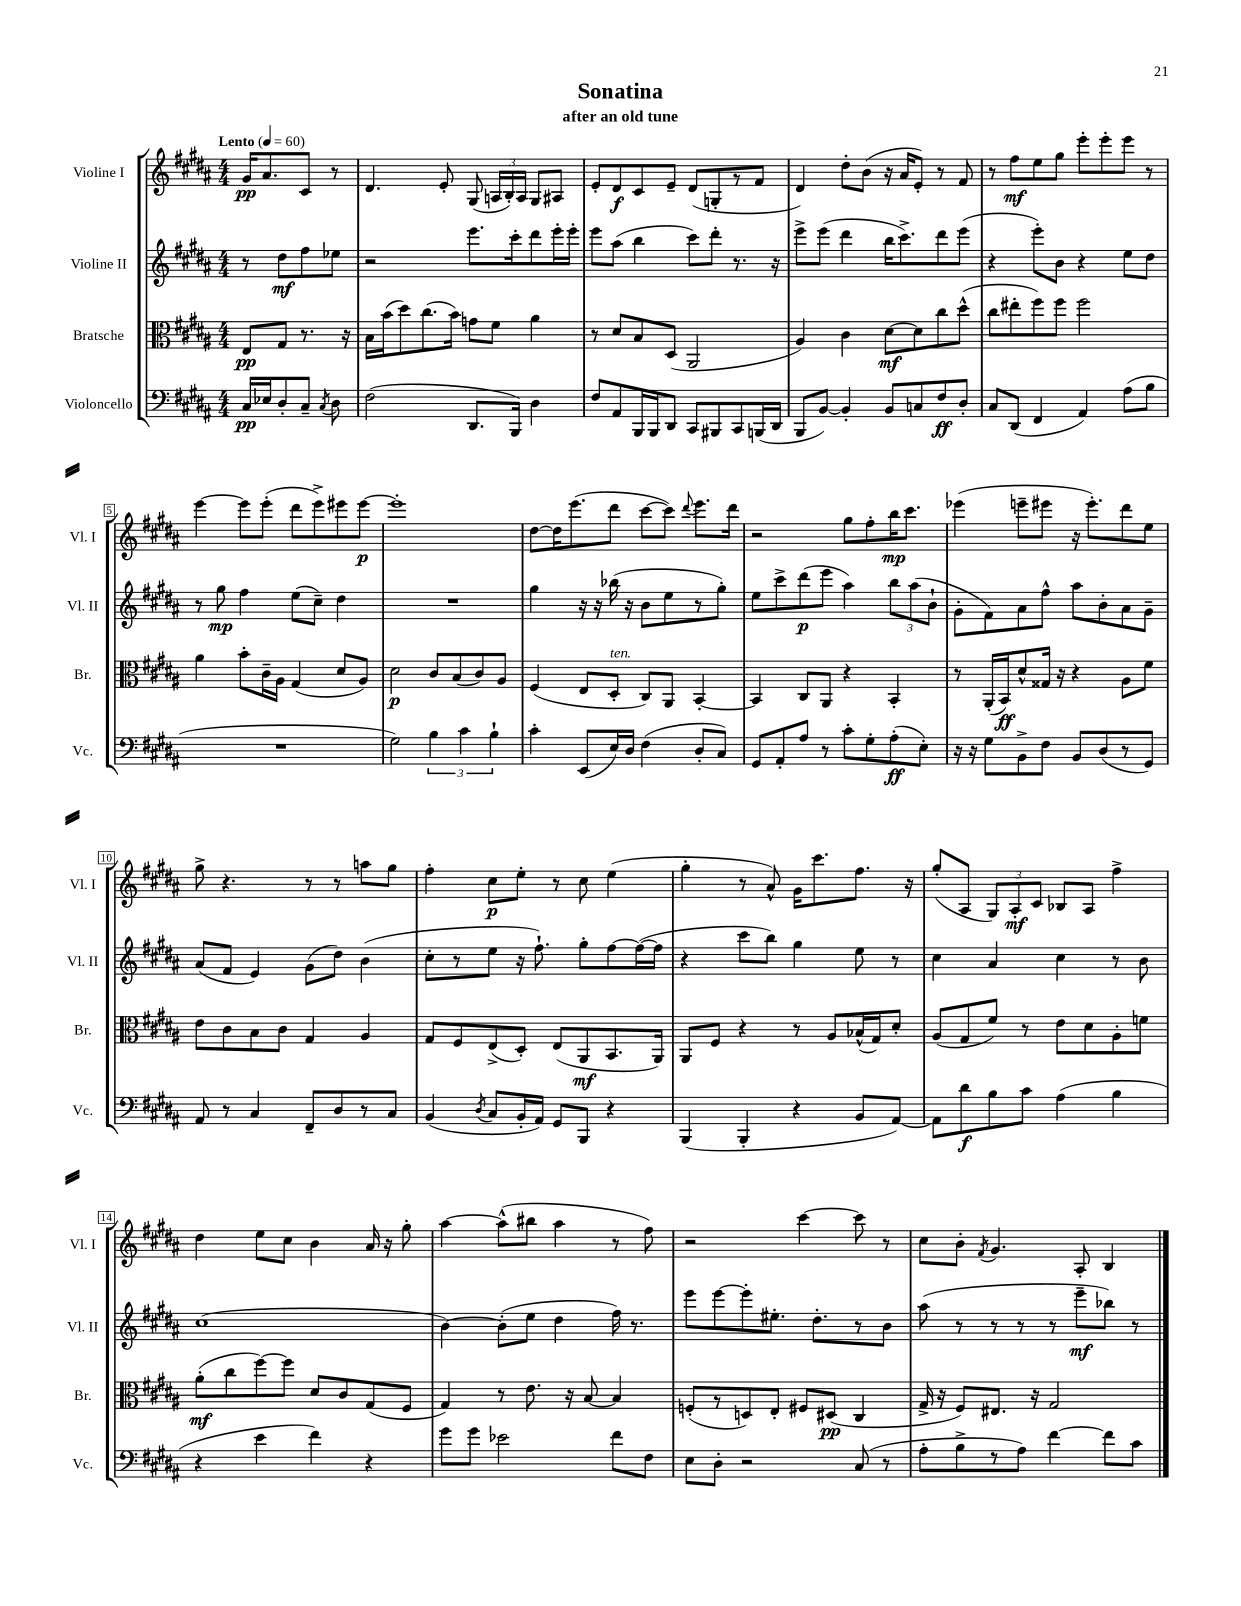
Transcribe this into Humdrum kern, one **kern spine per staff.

**kern	**dynam	**kern	**dynam	**kern	**dynam	**kern	**dynam
*part4	*part4	*part3	*part3	*part2	*part2	*part1	*part1
*staff4	*staff4	*staff3	*staff3	*staff2	*staff2	*staff1	*staff1
*I"Violoncello	*	*I"Bratsche	*	*I"Violine II	*	*I"Violine I	*
*I'Vc.	*	*I'Br.	*	*I'Vl. II	*	*I'Vl. I	*
*clefF4	*	*clefC3	*	*clefG2	*	*clefG2	*
*k[f#c#g#d#a#]	*	*k[f#c#g#d#a#]	*	*k[f#c#g#d#a#]	*	*k[f#c#g#d#a#]	*
*M4/4	*	*M4/4	*	*M4/4	*	*M4/4	*
*MM60	*	*MM60	*	*MM60	*	*MM60	*
=	=	=	=	=	=	=	=
!	!	!	!	!	!	!LO:TX:a:B:t=Lento	!
16C#/LL	pp	8E/L	pp	8r	.	16g#/KL	pp
16E-X/J	.	.	.	.	.	8.a#/	.
8D#'/	.	8G#/J	.	8dd#\L	mf	.	.
8C#~/J	.	8.r	.	8ff#\	.	8c#/J	.
8qC#/	.	.	.	.	.	.	.
8D#\	.	.	.	8ee-X\J	.	8r	.
.	.	16r	.	.	.	.	.
=1	=1	=1	=1	=1	=1	=1	=1
(2F#\	.	16B\LL	.	2r	.	4.d#/	.
.	.	(16b\J	.	.	.	.	.
.	.	8dd#\)	.	.	.	.	.
.	.	(8.cc#\	.	.	.	.	.
.	.	.	.	.	.	8e'/	.
.	.	16b\Jk)	.	.	.	.	.
8.DD#/L	.	8gn\L	.	8.eee\L	.	(8G#/	.
.	.	8f#\J	.	.	.	24An/LL	.
.	.	.	.	.	.	24B'/)	.
16BBB/Jk)	.	.	.	16ccc#'\k	.	.	.
.	.	.	.	.	.	24A/JJ	.
4D#\	.	4a#\	.	8ddd#\	.	8G#/L	.
.	.	.	.	16eee'\L	.	8A#X/J	.
.	.	.	.	16eee'\JJ	.	.	.
=2	=2	=2	=2	=2	=2	=2	=2
8F#/L	.	8r	.	8eee\L	.	8e'/L	.
8AA#/	.	8d#/L	.	(8aa#\J	.	8d#/	f
16BBB/L	.	8B/	.	4bb\	.	8c#/	.
16BBB/J	.	.	.	.	.	.	.
8DD#/J	.	(8D#/J	.	.	.	8e~/J	.
8CC#/L	.	2AA#/	.	8ccc#\L)	.	(8d#/L	.
8BBB#X/	.	.	.	8ddd#'\J	.	8Gn'/	.
8CC#/	.	.	.	8.r	.	8r	.
(16BBBn/L	.	.	.	.	.	8f#/J	.
16DD#/JJ	.	.	.	16r	.	.	.
=3	=3	=3	=3	=3	=3	=3	=3
8BBB/L	.	4A#/)	.	8eee^\L	.	4d#/)	.
[8BB/J)	.	.	.	(8eee\J	.	.	.
4BB'/]	.	4c#\	.	4ddd#\	.	8dd#'\L	.
.	.	.	.	.	.	(8b\J	.
8BB/L	.	[8d#\L	mf	16bb\KL	.	16r	.
.	.	.	.	8.ccc#^\)	.	16a#/KL	.
8Cn/	.	8d#\]	.	.	.	8e'/J)	.
8F#/	ff	8cc#\	.	8ddd#\	.	8r	.
8D#'/J	.	(8dd#^^\J	.	(8eee\J	.	8f#/	.
=4	=4	=4	=4	=4	=4	=4	=4
8C#/L	.	8cc#\L	.	4r	.	8r	.
(8DD#/J	.	8ee#X'\	.	.	.	8ff#\L	mf
4FF#/	.	8ff#\)	.	8eee'\L)	.	8ee\	.
.	.	8ff#\J	.	8b\J	.	8gg#\J	.
4AA#/)	.	2ff#\	.	4r	.	8eee'\L	.
.	.	.	.	.	.	8eee'\	.
(8A#\L	.	.	.	8ee\L	.	8eee\J	.
8B\J	.	.	.	8dd#\J	.	8r	.
!!LO:LB:g=z
=5	=5	=5	=5	=5	=5	=5	=5
1r	.	4a#\	.	8r	.	[4eee\	.
.	.	.	.	8gg#\	mp	.	.
.	.	8b'\L	.	4ff#\	.	8eee\L]	.
.	.	16c#~\L	.	.	.	(8eee'\J	.
.	.	16A#\JJ	.	.	.	.	.
.	.	(4G#/	.	(8ee\L	.	8ddd#\L	.
.	.	.	.	8cc#~\J)	.	8eee^\)	.
.	.	8d#/L	.	4dd#\	.	8eee#X\	.
.	.	8A#/J)	.	.	.	[8eee#\J	p
=6	=6	=6	=6	=6	=6	=6	=6
2G#\)	.	2d#\	p	1r	.	1eee#']	.
6B\	.	8c#/L	.	.	.	.	.
.	.	(8B/	.	.	.	.	.
6c#\	.	.	.	.	.	.	.
.	.	8c#/)	.	.	.	.	.
6B`\	.	.	.	.	.	.	.
.	.	8A#/J	.	.	.	.	.
=7	=7	=7	=7	=7	=7	=7	=7
4c#'\	.	(4F#/	.	4gg#\	.	[8dd#\L	.
.	.	.	.	.	.	16dd#\K]	.
.	.	.	.	.	.	(8.eee\	.
(8EE/L	.	8E/L	.	16r	.	.	.
.	.	.	.	16r	.	.	.
!	!	!LO:TX:a:i:t=ten.	!	!	!	!	!
16E/L)	.	8D#'/J	.	(16bb-X\	.	8ddd#\J	.
16D#/JJ	.	.	.	16r	.	.	.
(4F#\	.	8C#/L)	.	8b\L	.	[8ccc#\L	.
.	.	8AA#/J	.	8ee\	.	8ccc#\J])	.
.	.	.	.	.	.	8qqddd#/	.
8D#'/L	.	[4BB'/	.	8r	.	8.eee\L	.
8C#/J)	.	.	.	8gg#'\J)	.	.	.
.	.	.	.	.	.	16ddd#\Jk	.
=8	=8	=8	=8	=8	=8	=8	=8
8GG#/L	.	4BB/]	.	8ee\L	.	2r	.
8AA#'/	.	.	.	8ccc#^\	.	.	.
8A#/J	.	8C#/L	.	(8ddd#\	p	.	.
8r	.	8AA#/J	.	8eee\J	.	.	.
8c#'\L	.	4r	.	4aa#\)	.	8gg#\L	.
8G#'\	.	.	.	.	.	8ff#'\	.
(8A#'\	ff	4BB'/	.	12bb\L	.	16bb\K	mp
.	.	.	.	.	.	8.ccc#\J	.
.	.	.	.	(12aa#\	.	.	.
8E'\J)	.	.	.	.	.	.	.
.	.	.	.	12b`\J	.	.	.
=9	=9	=9	=9	=9	=9	=9	=9
16r	.	8r	.	8g#'\L	.	(4eee-X\	.
16r	.	.	.	.	.	.	.
8G#\L	.	(16AA#'/LL	.	8f#\)	.	.	.
.	.	16BB/J)	ff	.	.	.	.
8BB^\	.	8d#^^/	.	8a#\	.	8eeen~\L	.
8F#\J	.	16G##X/Jk	.	8ff#^^\J	.	8eee#X\J	.
.	.	16r	.	.	.	.	.
8BB/L	.	4r	.	8aa#\L	.	16r	.
.	.	.	.	.	.	8.eee#'\L)	.
(8D#/	.	.	.	8b'\	.	.	.
8r	.	8A#\L	.	8a#\	.	8ddd#\	.
8GG#/J)	.	8f#\J	.	8g#~\J	.	8ee\J	.
!!LO:LB:g=z
=10	=10	=10	=10	=10	=10	=10	=10
8AA#/	.	8e\L	.	(8a#/L	.	8gg#^\	.
8r	.	8c#\	.	8f#/J	.	4.r	.
4C#/	.	8B\	.	4e/)	.	.	.
.	.	8c#\J	.	.	.	.	.
8FF#~/L	.	4G#/	.	(8g#\L	.	8r	.
8D#/	.	.	.	8dd#\J)	.	8r	.
8r	.	4A#/	.	(4b\	.	8aan\L	.
8C#/J	.	.	.	.	.	8gg#\J	.
=11	=11	=11	=11	=11	=11	=11	=11
(4BB/	.	8G#/L	.	8cc#'\L	.	4ff#'\	.
.	.	8F#/	.	8r	.	.	.
8qD#/	.	.	.	.	.	.	.
8C#/L	.	(8E^/	.	8ee\J	.	8cc#\L	p
16BB'/L	.	8D#'/J)	.	16r	.	8ee'\J	.
16AA#/JJ)	.	.	.	8.ff#`\)	.	.	.
8GG#/L	.	(8E/L	.	.	.	8r	.
8BBB/J	.	8AA#/	mf	8gg#'\L	.	8cc#\	.
4r	.	8.BB/	.	[8ff#\	.	(4ee\	.
.	.	.	.	(16ff#\L_	.	.	.
.	.	16AA#/Jk)	.	16ff#\JJ]	.	.	.
=12	=12	=12	=12	=12	=12	=12	=12
(4BBB/	.	8AA#/L	.	4r	.	4gg#'\	.
.	.	8F#/J	.	.	.	.	.
4BBB'/	.	4r	.	8ccc#\L	.	8r	.
.	.	.	.	8bb\J)	.	8a#^^/)	.
4r	.	8r	.	4gg#\	.	16g#\KL	.
.	.	.	.	.	.	8.ccc#\	.
.	.	8A#/L	.	.	.	.	.
8BB/L	.	(16B-X^^/L	.	8ee\	.	8.ff#\J	.
.	.	16G#/J)	.	.	.	.	.
[8AA#/J)	.	8d#'/J	.	8r	.	.	.
.	.	.	.	.	.	16r	.
=13	=13	=13	=13	=13	=13	=13	=13
8AA#\L]	.	(8A#/L	.	4cc#\	.	(8gg#'/L	.
8d#\	f	8G#/	.	.	.	8A#/J	.
8B\	.	8f#/J)	.	4a#/	.	12G#/L)	.
.	.	.	.	.	.	12A#'/	mf
8c#\J	.	8r	.	.	.	.	.
.	.	.	.	.	.	12c#/J	.
(4A#\	.	8e\L	.	4cc#\	.	8B-X/L	.
.	.	8d#\	.	.	.	8A#/J	.
4B\	.	8A#'\	.	8r	.	4ff#^\	.
.	.	8fn\J	.	8b\	.	.	.
!!LO:LB:g=z
=14	=14	=14	=14	=14	=14	=14	=14
4r	.	(8a#'\L	mf	(1cc#	.	4dd#\	.
.	.	8cc#\	.	.	.	.	.
4e\	.	[8ff#\)	.	.	.	8ee\L	.
.	.	8ff#\J]	.	.	.	8cc#\J	.
4f#\)	.	8d#/L	.	.	.	4b\	.
.	.	8c#/	.	.	.	.	.
4r	.	(8G#/	.	.	.	16a#/	.
.	.	.	.	.	.	16r	.
.	.	8F#/J	.	.	.	8gg#'\	.
=15	=15	=15	=15	=15	=15	=15	=15
8g#\L	.	4G#/)	.	[4b\)	.	[4aa#\	.
8g#\J	.	.	.	.	.	.	.
2e-X\	.	8r	.	(8b'\L]	.	(8aa#^^\L]	.
.	.	8.e\	.	8ee\J	.	8bb#X\J	.
.	.	.	.	4dd#\	.	4aa#\	.
.	.	16r	.	.	.	.	.
.	.	[8B/	.	.	.	.	.
8f#\L	.	4B/]	.	16ff#\)	.	8r	.
.	.	.	.	8.r	.	.	.
8F#\J	.	.	.	.	.	8ff#\)	.
=16	=16	=16	=16	=16	=16	=16	=16
8E\L	.	(8Fn'/L	.	8eee\L	.	2r	.
8D#'\J	.	8r	.	[8eee\	.	.	.
2r	.	8Dn/)	.	8eee'\]	.	.	.
.	.	8E'/J	.	8.ee#X'\J	.	.	.
.	.	8F#X/L	.	.	.	[4ccc#\	.
.	.	.	.	8.dd#'\L	.	.	.
.	.	(8D#X/J	pp	.	.	.	.
(8C#/	.	4C#/	.	8r	.	8ccc#\]	.
8r	.	.	.	8b\J	.	8r	.
=17	=17	=17	=17	=17	=17	=17	=17
8A#'\L	.	16G#^/	.	(8aa#\	.	8cc#\L	.
.	.	16r	.	.	.	.	.
8B^\	.	8F#/L)	.	8r	.	8b'\J	.
.	.	.	.	.	.	8qf#/	.
8r	.	8.E#X/J	.	8r	.	4.g#/	.
8A#\J)	.	.	.	8r	.	.	.
.	.	16r	.	.	.	.	.
[4f#\	.	2G#/	.	8r	.	.	.
.	.	.	.	8eee~\L	mf	8A#'/	.
8f#\L]	.	.	.	8bb-X\J)	.	4B/	.
8c#\J	.	.	.	8r	.	.	.
==	==	==	==	==	==	==	==
*-	*-	*-	*-	*-	*-	*-	*-
